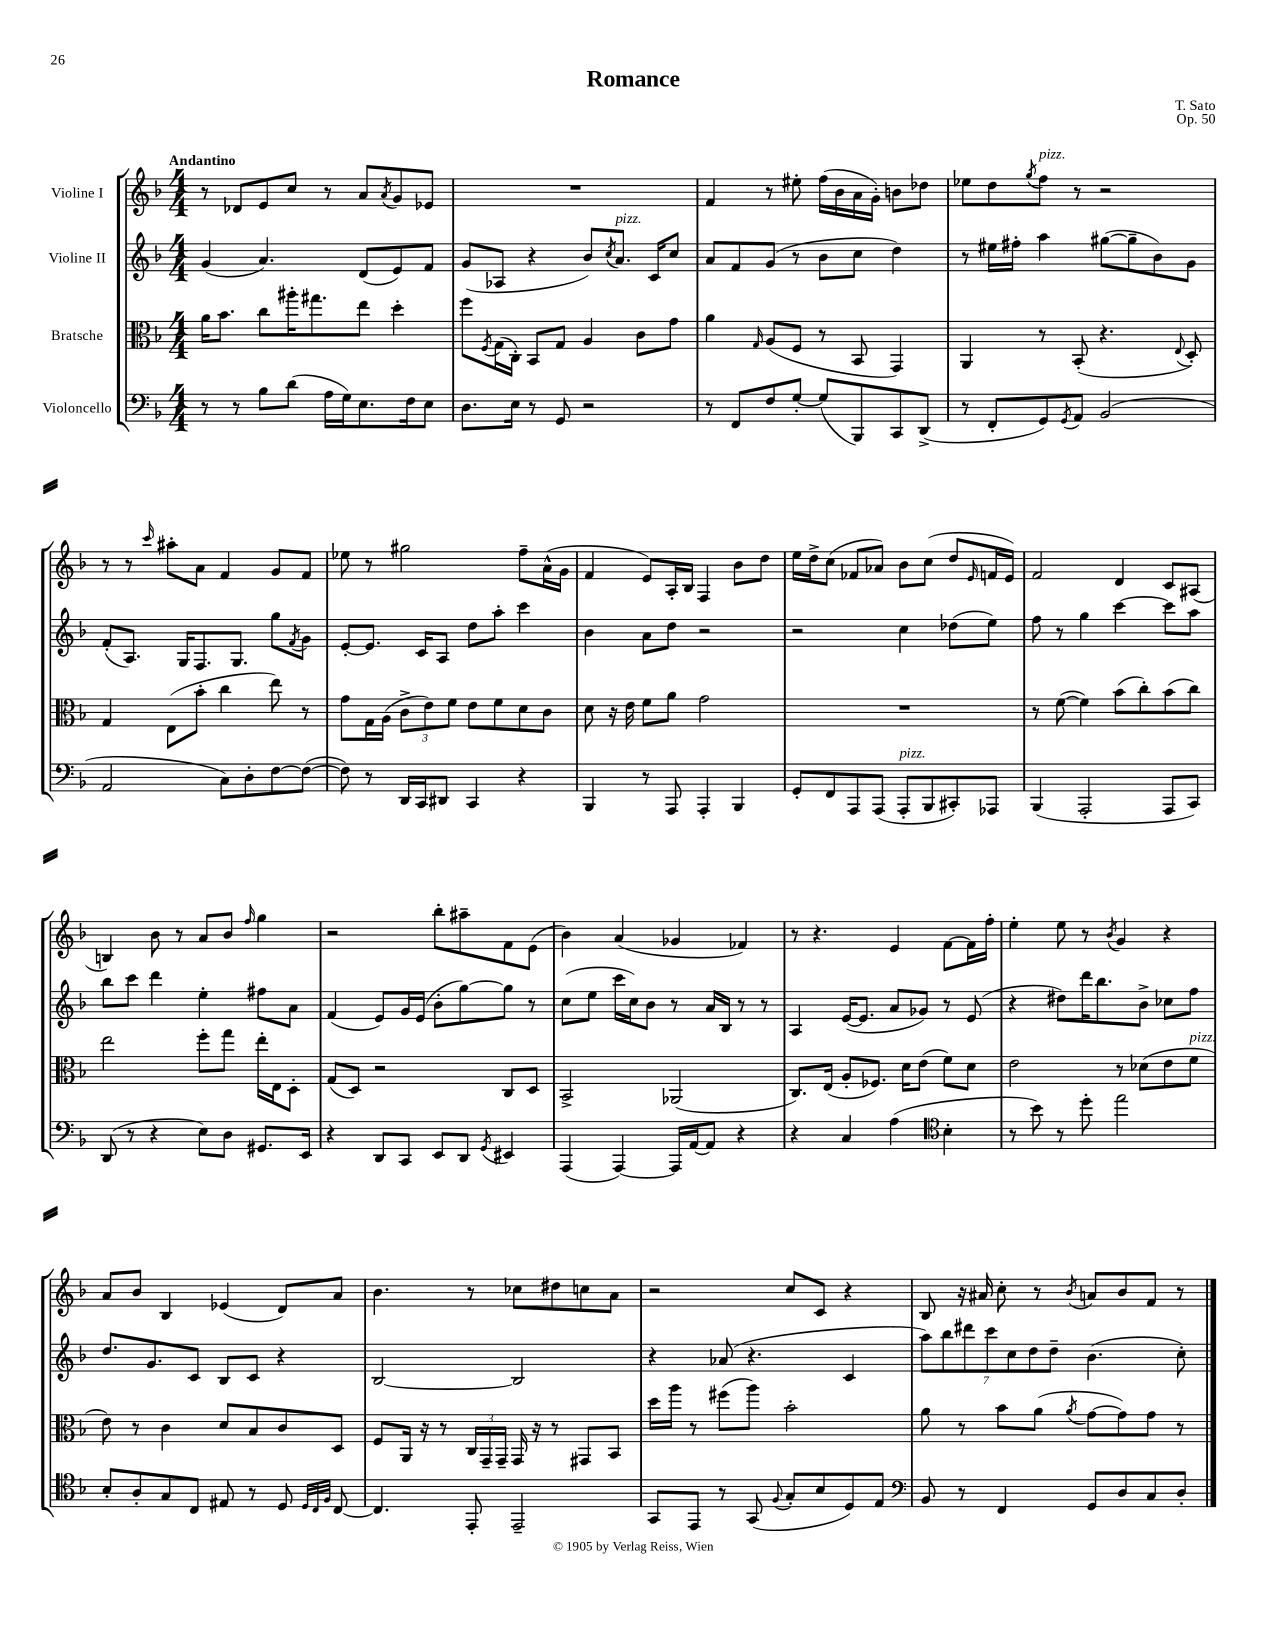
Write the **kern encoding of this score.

**kern	**kern	**kern	**kern
*part4	*part3	*part2	*part1
*staff4	*staff3	*staff2	*staff1
*I"Violoncello	*I"Bratsche	*I"Violine II	*I"Violine I
*clefF4	*clefC3	*clefG2	*clefG2
*k[b-]	*k[b-]	*k[b-]	*k[b-]
*M4/4	*M4/4	*M4/4	*M4/4
=1	=1	=1	=1
!	!	!	!LO:TX:a:B:t=Andantino
8r	16a\KL	(4g/	8r
.	8.b-\J	.	.
8r	.	.	8d-X/L
8B-\L	8cc\L	4.a/)	8e/
(8d\J	16aa#X'\K	.	8cc/J
.	8.gg#X\	.	.
16A\LL	.	.	8r
16G\J)	.	.	.
8.E\	8ee\J	(8d/L	8a/L
.	.	.	8qa/
.	4dd'\	8e/)	8g/
16F\k	.	.	.
8E\J	.	8f/J	8e-X/J
=2	=2	=2	=2
8.D\L	8ff\L	(8g/L	1r
.	8qF/	.	.
.	(16G\L	8A-X/J	.
16E\Jk	16C'\JJ)	.	.
8r	8BB-/L	4r	.
8GG/	8G/J	.	.
2r	4A/	8b-/L)	.
.	.	8qcc/	.
!	!	!LO:TX:a:i:t=pizz.	!
.	.	8.a/J	.
.	8c\L	.	.
.	.	16c/KL	.
.	8g\J	8cc/J	.
=3	=3	=3	=3
8r	4a\	8a/L	4f/
8FF/L	.	8f/	.
.	16qqG/	.	.
8F/	(8A/L	(8g/J	8r
[8G'/J	8F/J	8r	8ee#X'\
(8G/L]	8r	8b-\L	(16ff\LL
.	.	.	16b-\
8BBB-/)	8BB-/	8cc\J	16a\
.	.	.	16g'\JJ)
8CC/	4GG/)	4dd\)	8bn\L
(8DD^/J	.	.	8dd-X\J
=4	=4	=4	=4
8r	4AA/	8r	8ee-X\L
8FF'/L	.	16ee#X\LL	8dd\
.	.	16ff#X'\JJ	.
.	.	.	8qgg/
!	!	!	!LO:TX:a:i:t=pizz.
8GG/)	8r	4aa\	8ff\J
8qGG/	.	.	.
8AA/J	(8BB-'/	.	8r
(2BB-/	4.r	([8gg#X\L	2r
.	.	8gg#~\]	.
.	.	8b-\)	.
.	8qqE/	.	.
.	8D'/)	8g\J	.
!!LO:LB:g=z
=5	=5	=5	=5
2AA/	4G/	(8f'/L	8r
.	.	8.A/J)	8r
.	.	.	16qqccc/
.	(8E\L	.	8aa#X'\L
.	.	16G/KL	.
.	8b-'\J	8.F/	8a\J
8C\L)	4cc\	.	4f/
.	.	8.G/J	.
8D'\	.	.	.
[8F\	8ee\)	8gg\L	8g/L
.	.	8qf/	.
(8F\J_	8r	8g\J	8f/J
=6	=6	=6	=6
8F\])	8g\L	[8e'/L	8ee-X\
8r	16G\L	8.e/J]	8r
.	(16A\JJ	.	.
16DD/LL	12c^\L	.	2gg#X\
16CC/J	.	16c/KL	.
.	12e\)	.	.
8DD#X/J	.	8A/J	.
.	12f\J	.	.
4CC/	8e\L	8dd\L	.
.	8f\	8aa'\J	.
4r	8d\	4ccc\	8ff~\L
.	8c\J	.	(16a^^\L
.	.	.	16g\JJ
=7	=7	=7	=7
4BBB-/	8d\	4b-\	4f/
.	16r	.	.
.	16e\	.	.
8r	8f\L	8a\L	8e/L)
8AAA/	8a\J	8dd\J	16A'/L
.	.	.	16B-/JJ
4AAA'/	2g\	2r	4F/
4BBB-/	.	.	8b-\L
.	.	.	8dd\J
=8	=8	=8	=8
8GG'/L	1r	2r	16ee\LL
.	.	.	16dd^\J
8FF/	.	.	(8cc\J
8AAA/	.	.	8f-X/L
(8AAA/J	.	.	8a-X/J)
!LO:TX:a:i:t=pizz.	!	!	!
8AAA'/L	.	4cc\	8b-\L
8BBB-/	.	.	(8cc\J
8CC#X'/)	.	(8dd-X\L	8dd/L
.	.	.	16qqe/
8AAA-X/J	.	8ee\J)	16fn/L
.	.	.	16e/JJ)
=9	=9	=9	=9
(4BBB-/	8r	8ff\	2f/
.	([8f\	8r	.
2AAA'/	4f\])	4gg\	.
.	(8b-\L	[4ccc\	4d/
.	8cc'\)	.	.
8AAA/L	(8b-\	8ccc\L]	8c/L
8CC/J)	8cc\J)	8aa\J	(8A#X/J
!!LO:LB:g=z
=10	=10	=10	=10
(8DD/	2ee\	8bb-\L	4Bn/)
8r	.	8ccc\J	.
4r	.	4ddd\	8b-\
.	.	.	8r
8E\L)	8ff'\L	4ee'\	8a/L
8D\J	8gg\J	.	8b-/J
.	.	.	16qqff/
8.GG#X/L	16ee'\LL	8ff#X\L	4gg\
.	16E\J	.	.
.	8D'\J	8a\J	.
16EE/Jk	.	.	.
=11	=11	=11	=11
4r	(8G/L	(4f/	2r
.	8D/J)	.	.
8DD/L	2r	8e/L)	.
8CC/J	.	16g/L	.
.	.	(16e/JJ	.
8EE/L	.	8b-'\L	8bb-'\L
8DD/J	.	[8gg\)	8aa#X~\
8qGG/	.	.	.
4EE#X/	8C/L	8gg\J]	8f\
.	8D/J	8r	(8e\J
=12	=12	=12	=12
(4AAA/	2BB-^/	(8cc\L	4b-\)
.	.	8ee\J	.
[4AAA/)	.	16ccc\LL	(4a/
.	.	16cc\J)	.
.	.	8b-\J	.
16AAA/LL]	(2AA-X/	8r	4g-X/
[16AA/J	.	.	.
8AA/J]	.	16a/LL	.
.	.	16B-/JJ	.
4r	.	8r	4f-X/)
.	.	8r	.
=13	=13	=13	=13
4r	8.C/L)	4A/	8r
.	.	.	4.r
.	(16E/Jk	.	.
4C/	8A'/L	([16e/KL	.
.	.	8.e/J]	.
.	8.F-X/J)	.	.
(4A\	.	8a/L	4e/
.	16d\KL	.	.
.	(8e\J	8g-X/J)	.
*clefC4	*	*	*
4B-'\	8f\L)	8r	[8f\L
.	8d\J	(8e/	16f\L]
.	.	.	16ff'\JJ
=14	=14	=14	=14
8r	2e\	4r	4ee'\
8b-\)	.	.	.
8r	.	8dd#X\L)	8ee\
8dd'\	.	16ddd\K	8r
.	.	8.bb-\	.
.	.	.	8qb-/
2ee\	8r	.	4g/
.	(8d-X\L	8b-^\J	.
.	8e\	8cc-X\L	4r
!	!LO:TX:a:i:t=pizz.	!	!
.	8f\J	8ff\J	.
!!LO:LB:g=z
=15	=15	=15	=15
8B-'/L	8e\)	8.dd/L	8a/L
8A'/	8r	.	8b-/J
.	.	8.g/	.
8G/	4c\	.	4B-/
8C/J	.	8c/J	.
8E#X/	8d/L	8B-/L	(4e-X/
8r	8B-/	8c/J	.
8D/	8c/	4r	8d/L)
32qqD/LLL	.	.	.
32qqC/	.	.	.
32qqF/JJJ	.	.	.
[8C/	8D/J	.	8a/J
=16	=16	=16	=16
4.C/]	8F/L	[2B-/	4.b-\
.	16AA/Jk	.	.
.	16r	.	.
.	8r	.	.
8EE'/	24C/LL	.	8r
.	24GG~/	.	.
.	24GG~/JJ	.	.
2EE~/	16GG/	2B-/]	8cc-X\L
.	16r	.	.
.	8r	.	8dd#X\
.	8GG#X/L	.	8ccn\
.	8BB-/J	.	8a\J
=17	=17	=17	=17
8GG/L	16dd\LL	4r	2r
.	16aa\JJ	.	.
8EE/J	8r	.	.
8r	(8ff#X\L	(8a-X/	.
(8GG/	8aa\J)	4.r	.
8qqF/	.	.	.
8G'/L	2b-'\	.	8cc/L
8B-/	.	.	8c/J
8D/)	.	4c/	4r
8E/J	.	.	.
=18	=18	=18	=18
*clefF4	*	*	*
8BB-/	8a\	14aa\L)	8B-/
.	.	14bb-\	.
8r	8r	.	16r
.	.	14ddd#X\	.
.	.	.	16a#X/
.	.	14ccc\	.
4FF/	8b-\L	.	8cc'\
.	.	14cc\	.
.	.	14dd\	.
.	(8a\J	.	8r
.	.	14dd~\J	.
.	8qa/	.	8qb-/
8GG/L	[8g\L	(4.b-\	8an/L
8D/	8g\])	.	8b-/
8C/	8g\J	.	8f/J
8D'/J	8r	8cc'\)	8r
==	==	==	==
*-	*-	*-	*-
